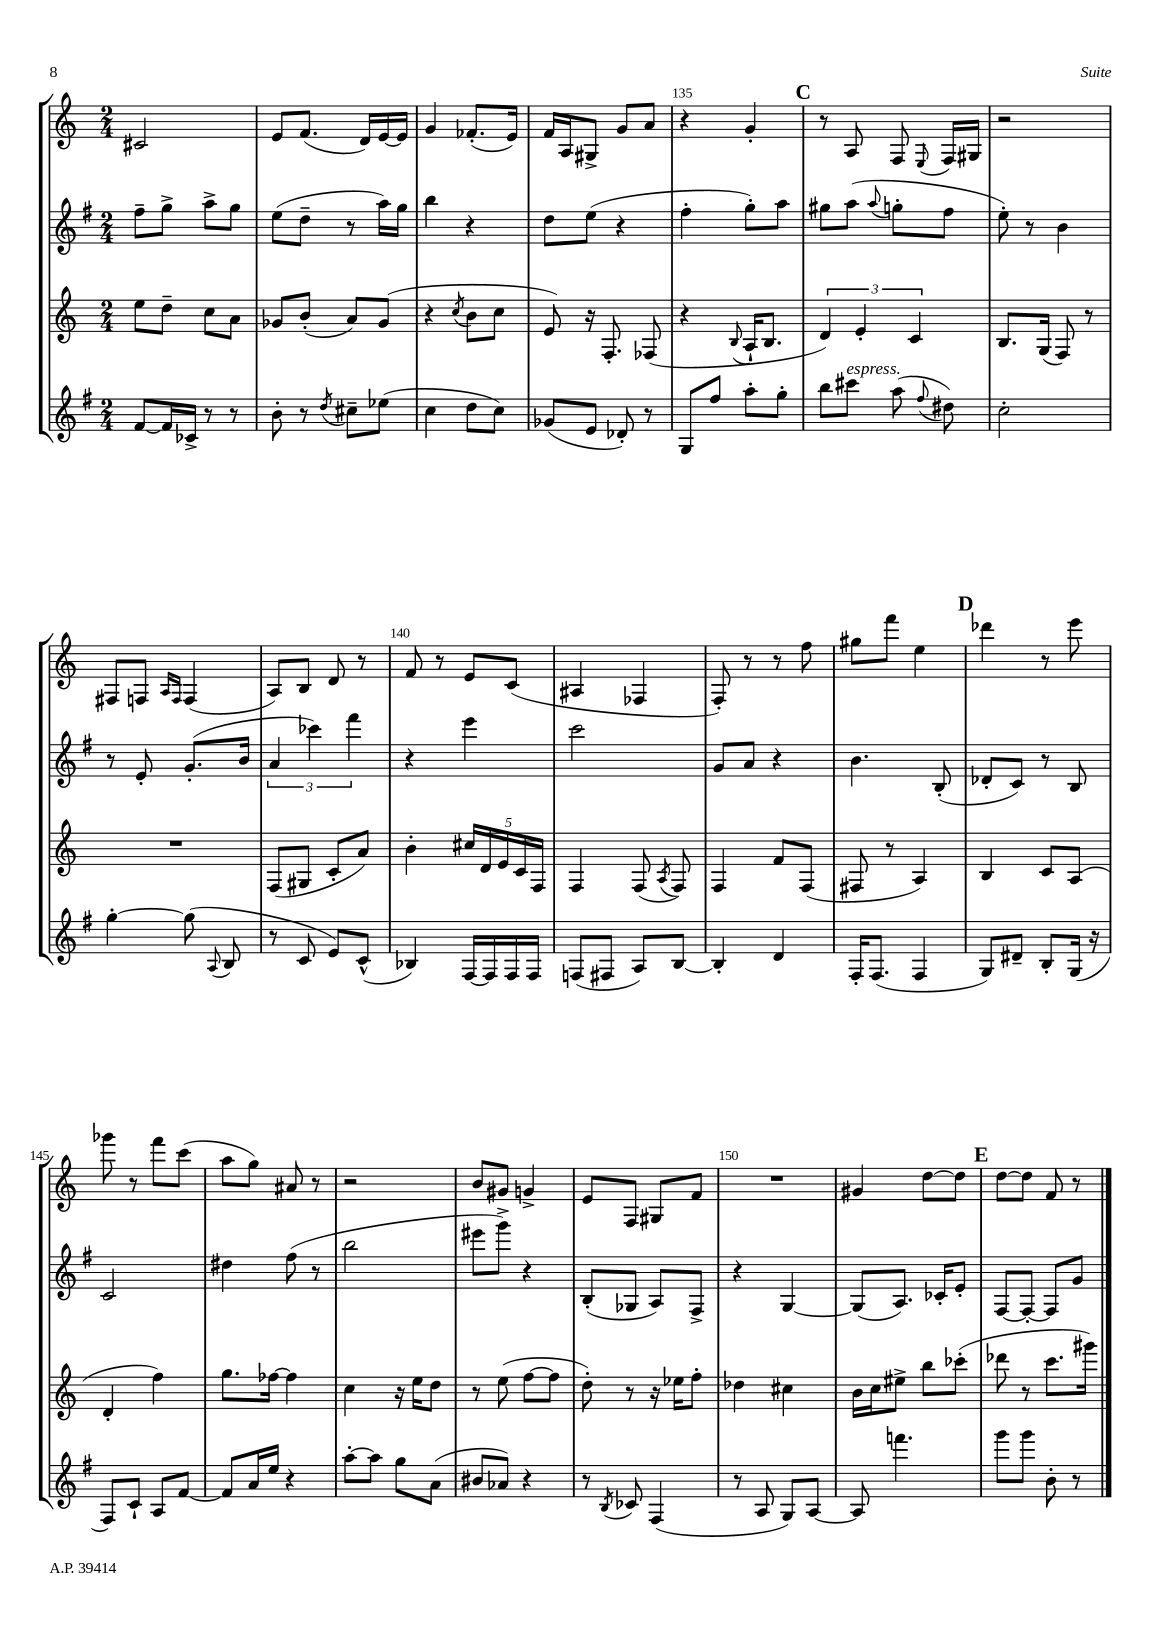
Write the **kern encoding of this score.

**kern	**kern	**kern	**kern
*part4	*part3	*part2	*part1
*staff4	*staff3	*staff2	*staff1
*clefG2	*clefG2	*clefG2	*clefG2
*k[f#]	*k[]	*k[f#]	*k[]
*M2/4	*M2/4	*M2/4	*M2/4
=131	=131	=131	=131
[8f#/L	8ee\L	8ff#~\L	2c#X/
16f#/L]	8dd~\J	8gg^\J	.
16c-X^/JJ	.	.	.
8r	8cc\L	8aa^\L	.
8r	8a\J	8gg\J	.
=132	=132	=132	=132
8b'\	8g-X/L	(8ee\L	8e/L
8r	(8b'/J	8dd~\J	(8.f/J
8qdd/	.	.	.
8cc#X~\L	8a/L)	8r	.
.	.	.	16d/LL)
(8ee-X\J	(8g-/J	16aa\LL)	[16e/
.	.	16gg\JJ	16e/JJ]
=133	=133	=133	=133
4cc\	4r	4bb\	4g/
.	8qcc/	.	.
8dd\L	8b\L	4r	(8.f-X'/L
8cc\J)	8cc\J	.	.
.	.	.	16e/Jk)
=134	=134	=134	=134
(8g-X/L	8e/)	8dd\L	16f/LL
.	.	.	16A/J
8e/J	16r	(8ee\J	8G#X^/J
.	8.F'/	.	.
8d-X'/)	.	4r	8g/L
8r	(8F-X/	.	8a/J
=135	=135	=135	=135
8G/L	4r	4ff#'\	4r
8ff#/J	.	.	.
.	8qqB/	.	.
8aa'\L	16A`/KL	8gg'\L)	4g'/
.	8.B/J	.	.
8gg'\J	.	8aa\J	.
!!LO:REH:place=s1:t=C
=136	=136	=136	=136
8bb\L	6d/)	8gg#X\L	8r
!LO:TX:a:i:t=espress.	!	!	!
8ccc#X\J	.	(8aa\J	8A/
.	6e'/	.	.
.	.	8qqaa/	.
(8aa\	.	8ggn'\L	8F/
.	6c/	.	.
8qqff#/	.	.	8qqE/
8dd#X\)	.	8ff#\J	16F/LL
.	.	.	16G#X/JJ
=137	=137	=137	=137
2cc'\	8.B/L	8ee'\)	2r
.	.	8r	.
.	(16G/Jk	.	.
.	8F/)	4b\	.
.	8r	.	.
!!LO:LB:g=z
=138	=138	=138	=138
[4gg'\	2r	8r	8F#X/L
.	.	8e'/	8Fn/J
.	.	.	16qqA/LL
.	.	.	16qqF/JJ
(8gg\]	.	(8.g'/L	(4F/
8qqA/	.	.	.
8B/	.	.	.
.	.	16b/Jk	.
=139	=139	=139	=139
8r	(8F/L	6a/	8A/L)
8c/	8G#X/J	.	8B/J
.	.	6ccc-X\)	.
8e/L)	8c'/L	.	8d/
.	.	6fff#\	.
(8c^^/J	8a/J)	.	8r
=140	=140	=140	=140
4B-X/)	4b'\	4r	8f/
.	.	.	8r
[16F#/LL	20cc#X/LL	4eee\	8e/L
.	20d/	.	.
16F#/]	.	.	.
.	20e/	.	.
16F#/	.	.	(8c/J
.	20c/	.	.
16F#/JJ	.	.	.
.	20F/JJ	.	.
=141	=141	=141	=141
(8Fn/L	4F/	2ccc\	4A#X/
8F#X/J	.	.	.
8A/L)	(8F/	.	4F-X/
.	8qA/	.	.
[8B/J	8F/)	.	.
=142	=142	=142	=142
4B'/]	4F/	8g/L	8F'/)
.	.	8a/J	8r
4d/	8f/L	4r	8r
.	(8F/J	.	8ff\
=143	=143	=143	=143
16F#'/KL	8F#X/	4.b\	8gg#X\L
(8.F#/J	.	.	.
.	8r	.	8fff\J
4F#/	4A/)	.	4ee\
.	.	(8B'/	.
!!LO:REH:place=s1:t=D
=144	=144	=144	=144
8G/L)	4B/	8d-X'/L	4ddd-X\
8d#X~/J	.	8c/J)	.
8B'/L	8c/L	8r	8r
(16G/Jk	(8A/J	8B/	8eee\
16r	.	.	.
!!LO:LB:g=z
=145	=145	=145	=145
8F#/L)	4d'/	2c/	8ggg-X\
8c`/J	.	.	8r
8A/L	4ff\)	.	8fff\L
[8f#/J	.	.	(8ccc\J
=146	=146	=146	=146
8f#/L]	8.gg\L	4dd#X\	8aa\L
16a/L	.	.	8gg\J)
16ee/JJ	[16ff-X\Jk	.	.
4r	4ff-\]	(8ff#\	8a#X/
.	.	8r	8r
=147	=147	=147	=147
[8aa'\L	4cc\	2bb\	2r
8aa\J]	.	.	.
8gg\L	16r	.	.
.	16ee\KL	.	.
(8a\J	8dd\J	.	.
=148	=148	=148	=148
8b#X/L	8r	8eee#X\L	8b/L
8a-X/J)	(8ee\	8ggg^\J)	8g#X/J
4r	[8ff\L	4r	4gn^/
.	8ff\J]	.	.
=149	=149	=149	=149
8r	8dd'\)	(8B'/L	8e/L
8qB/	.	.	.
8c-X/	8r	8G-X/J	8F/J
(4F#/	16r	8A/L)	8G#X/L
.	16ee-X\KL	.	.
.	8ff'\J	8F#^/J	8f/J
=150	=150	=150	=150
8r	4dd-X\	4r	2r
8A/	.	.	.
8G/L)	4cc#X\	[4G/	.
[8A/J	.	.	.
=151	=151	=151	=151
8A/]	16b\LL	(8G/L]	4g#X/
.	16cc\J	.	.
4.fffn\	8ee#X^\J	8.A/J)	.
.	8bb\L	.	[8dd\L
.	.	16c-X'/KL	.
.	(8ccc-X'\J	8e'/J	8dd\J]
!!LO:REH:place=s1:t=E
=152	=152	=152	=152
8ggg\L	8ddd-X\	[8F#/L	[8dd\L
8ggg\J	8r	8F#'/J_	8dd\J]
8b'\	8.ccc\L	8F#/L]	8f/
8r	.	8g/J	8r
.	16ggg#X\Jk)	.	.
==	==	==	==
*-	*-	*-	*-
